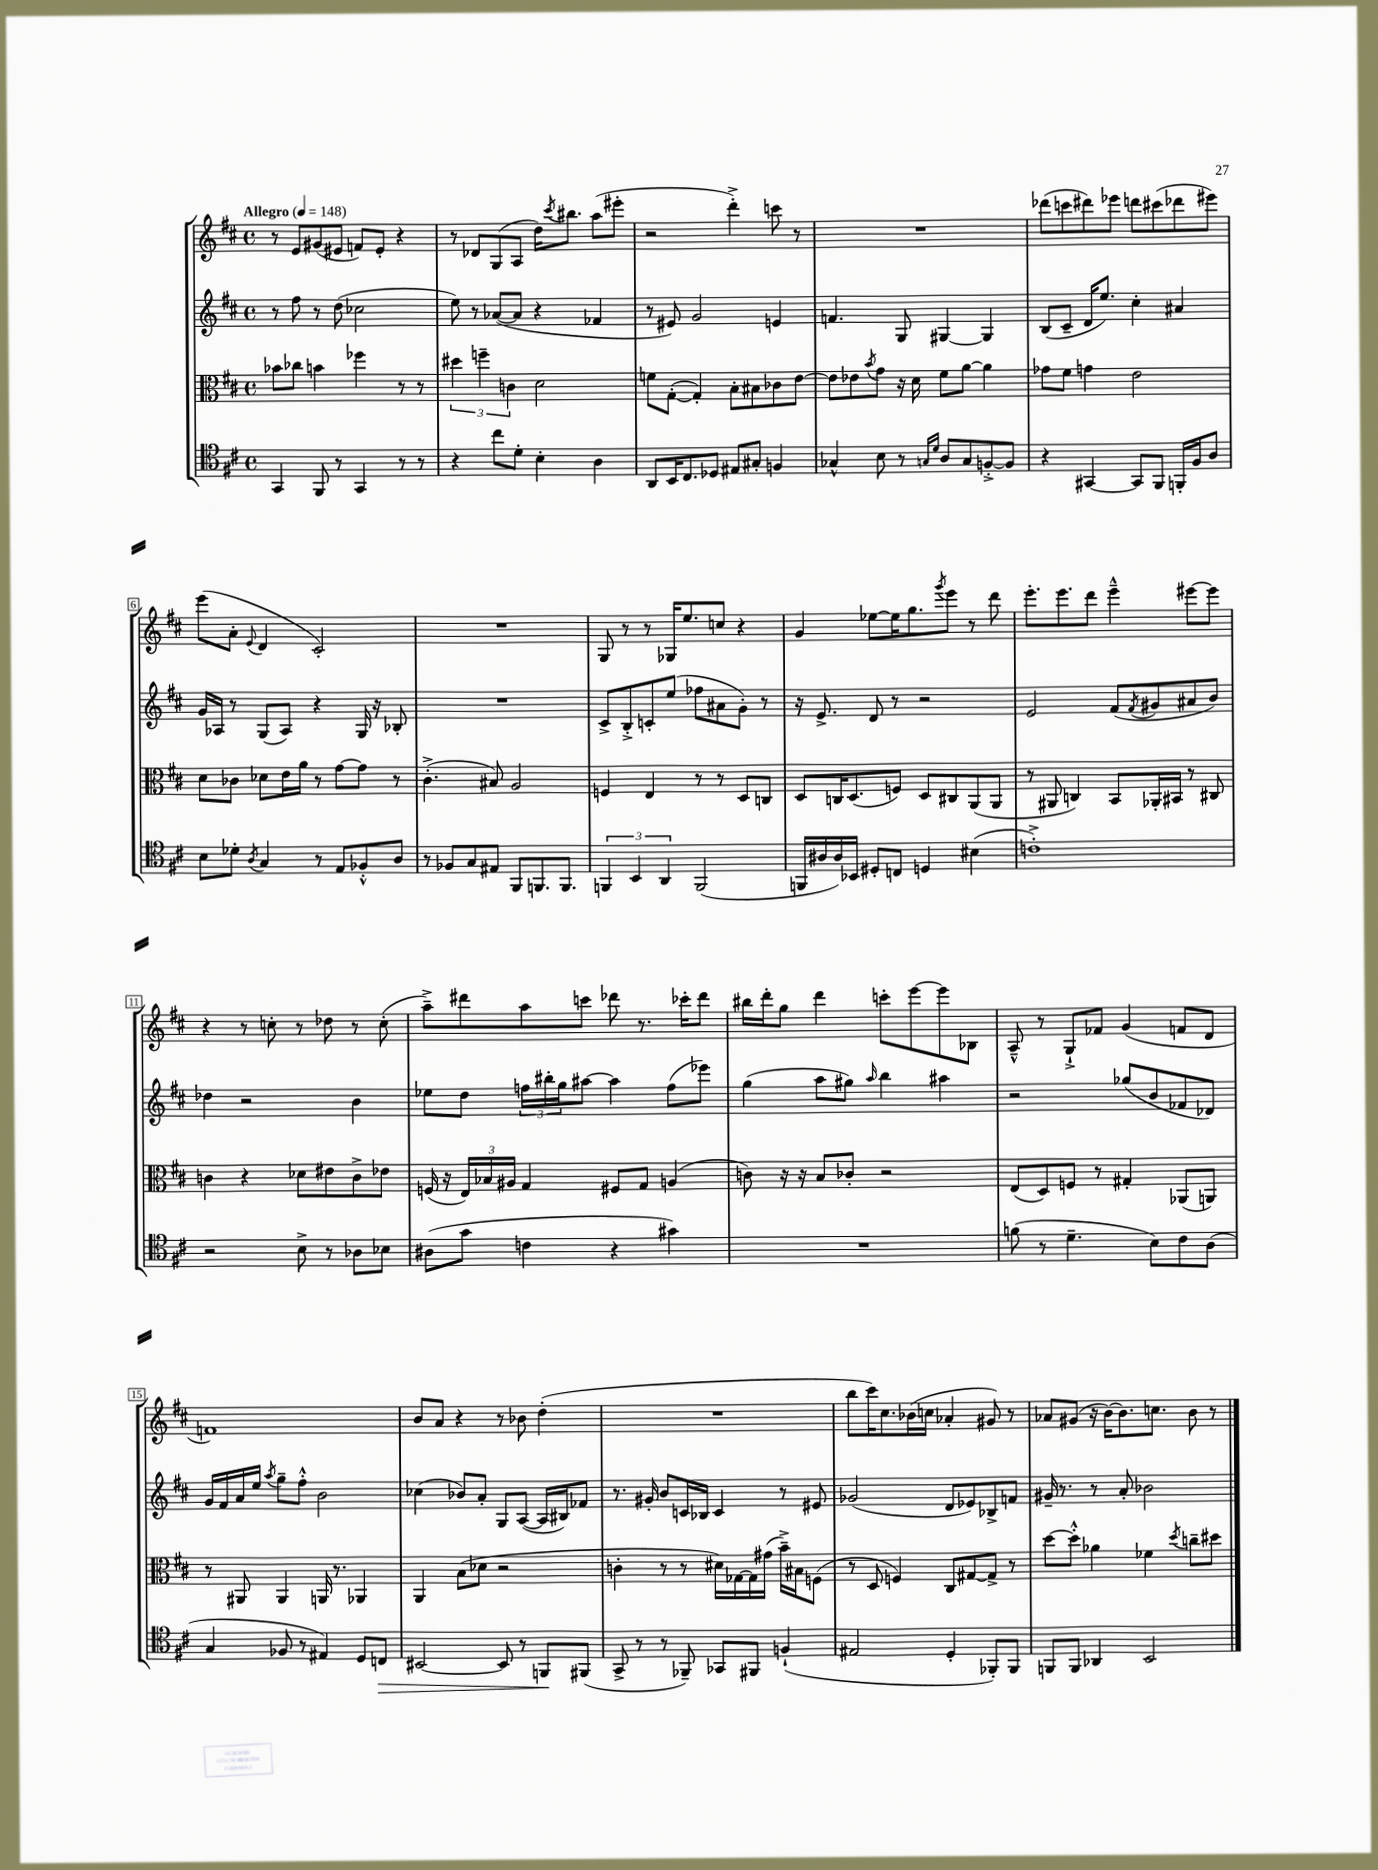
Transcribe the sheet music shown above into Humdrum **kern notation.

**kern	**kern	**kern	**kern
*staff4	*staff3	*staff2	*staff1
*clefC4	*clefC3	*clefG2	*clefG2
*k[f#c#]	*k[f#c#]	*k[f#c#]	*k[f#c#]
*M4/4	*M4/4	*M4/4	*M4/4
*met(c)	*met(c)	*met(c)	*met(c)
*MM148	*MM148	*MM148	*MM148
4GG/	8b-\L	8r	8r
.	8cc-\J	8ff#\	8e/L
8FF#/	4b\	8r	(8g#/
8r	.	(8dd\	8e#/J
4GG/	4ff-\	2cc-\	8f/L)
.	.	.	8e#'/J
8r	8r	.	4r
8r	8r	.	.
=	=	=	=
4r	6dd#\	8ee\)	8r
.	.	8r	8d-/L
.	6ff~\	.	.
8cc#\L	.	([8a-/L	(8G/
.	6c\	.	.
8d'\J	.	8a-/]J	8A/J
4B'\	2d\	4r	16dd\LK)
.	.	.	8qccc#/
.	.	.	8.bb#\J
4A\	.	4f-/	(8aa\L
.	.	.	8eee#'\J
=	=	=	=
8AA/L	8f\L	8r	2r
16BB/K	([8G'\J	8e#/)	.
8.C#/	.	.	.
.	4G'/])	2g/	.
8D-/J	.	.	.
8E#/L	8B'\L	.	4ddd'^\)
8G#'/J	8B#\	.	.
4F/	8c-\	4e/	8ccc\
.	[8e\J	.	8r
=	=	=	=
4G-^^/	8e\]L	4.f/	1r
.	8e-\	.	.
.	8qb/	.	.
8B\	8g\J	.	.
8r	16r	8G/	.
.	16d\	.	.
16qqG/LL	.	.	.
16qqd/JJ	.	.	.
8A/L	8f#\L	[4G#/	.
8G/	[8a\J	.	.
[8F'^/	4a\]	4G#/]	.
8F/]J	.	.	.
=	=	=	=
4r	8g-\L	(8B/L	(8ddd-\L
.	8f#\J	8c#~/J	8ccc\
[4GG#/	4g\	16d/LK	8ddd#\)
.	.	8.ee/J)	.
.	.	.	8eee-\J
8GG#/]L	2e\	4cc#'\	8ddd\L
8FF#/J	.	.	(8ccc#\
16FF'/LL	.	4a#/	8ddd-\
16F#/J	.	.	.
8A/J	.	.	8eee#\J)
=	=	=	=
8B\L	8d\L	16g/LL	(8eee\L
.	.	16A-/JJ	.
8d-'\J	8c-\J	8r	8a'\J
8qA/	.	.	8qqe/
4G/	8d-\L	(8G/L	4d/
.	16e\L	8A-/J)	.
.	16a\JJ	.	.
8r	8r	4r	2c#'/)
8E/L	[8g\L	.	.
8F-'^^/	8g\]J	16G/	.
.	.	16r	.
8A/J	8r	8B-'/	.
=	=	=	=
8r	(4.c#'^\	1r	1r
8F-/L	.	.	.
8G/	.	.	.
8E#/J	8B#/)	.	.
8FF#/L	2A/	.	.
8.FF/	.	.	.
8.FF/J	.	.	.
=	=	=	=
6FF/	4F/	8c#^/L	8G/
.	.	8B'^/	8r
6BB/	.	.	.
.	4E/	8c'/	8r
6AA/	.	.	.
.	.	(8ee/J	16G-/LK
.	.	.	8.ee/
(2FF/	8r	8ff-\L	.
.	8r	8a#\	8cc/J
.	8D/L	8g'\J)	4r
.	8C/J	8r	.
=	=	=	=
16FF/LL	8D/L	16r	4g/
16A#/	.	8.e^/	.
16A#/)	16C/K	.	.
16BB-/JJ	(8.D/	.	.
8D#'/L	.	8d/	[8ee-\L
8C/J	8F/J)	8r	16ee-\]K
.	.	.	8.gg\
4D/	8D/L	2r	.
.	.	.	8qggg/
.	8C#/	.	8eee\J
(4B#\	(8AA/	.	8r
.	8AA/J	.	8ddd\
=	=	=	=
1c'^)	8r	2e/	8.eee'\L
.	8AA#/	.	.
.	.	.	8.eee\
.	4C/)	.	.
.	.	.	8ddd\J
.	8BB/L	(8f#/L	4eee~^^\
.	.	8qf#/	.
.	16AA-'/L	8g#/	.
.	16BB#/JJ	.	.
.	8r	8a#/	[8eee#\L
.	8C#/	8b/J)	8eee#\]J
=	=	=	=
2r	4c\	4dd-\	4r
.	4r	2r	8r
.	.	.	8cc'\
8B^\	8d-\L	.	8r
8r	8e#\	.	8dd-\
8A-\L	8c^\	4b\	8r
8B-\J	8e-\J	.	(8cc'\
=	=	=	=
(8A#\L	(16F/	8ee-\L	8aa~^\L)
.	16r	.	.
8g\J	24E/LL)	8dd\J	8ddd#\
.	24B-/	.	.
.	24A#/JJ	.	.
4c\	4G/	24ff\LL	8aa\
.	.	24bb#'\	.
.	.	24gg\J	.
.	.	[8aa#\J	8ccc\J
4r	8F#/L	4aa#\]	8ddd-\
.	8G/J	.	8.r
4g#\)	(4A/	(8ff\L	.
.	.	.	16ccc-'\LK
.	.	8eee-\J)	8ddd-\J
=	=	=	=
1r	8c\)	(4gg\	16bb#\LL
.	.	.	16ddd'\J
.	16r	.	8gg\J
.	16r	.	.
.	8B/L	8aa\L	4ddd\
.	8c-'/J	8gg#\J)	.
.	.	16qqaa/	.
.	2r	4bb\	8ccc'\L
.	.	.	[8eee\
.	.	4aa#\	8eee\]
.	.	.	8B-\J
=	=	=	=
(8f\	(8E/L	2r	8A~^^/
8r	8D/)	.	8r
4.d~\	8F/J	.	8G`^/L
.	8r	.	8f-/J
.	4G#'/	(8gg-/L	(4g/
8B\L)	.	8b/	.
8c#\	(8AA-/L	8f-/	8f/L
(8A\J	8AA/J)	8d-/J)	8d/J
=	=	=	=
4G/	8r	16g/LL	1f)
.	.	16f#/	.
.	8AA#/	16a/	.
.	.	16ee/JJ	.
.	.	8qaa/	.
8F-/	4AA#/	8gg~\L	.
8r	.	8ff#'^^\J	.
4E#/)	16AA/	2b\	.
.	8.r	.	.
8D/L	4AA-/	.	.
8C/J	.	.	.
=	=	=	=
[2BB#/	4AA/	(4cc-\	8b/L
.	.	.	8a/J
.	(8B\L	8b-/L)	4r
.	8d-\J	8a'/J	.
8BB#/]	2r	8G/L	8r
8r	.	([8A/J	8b-\
8FF/L	.	16A/]LL	(4dd'\
.	.	16B#/J)	.
(8FF#/J	.	8f-/J	.
=	=	=	=
8GG^/	4c'\	8.r	1r
8r	.	.	.
.	.	16g#'/	.
8r	8r	8b/L	.
8FF-~/)	8r	16c/L	.
.	.	16B-/JJ	.
8GG-/L	16d#\LL)	4c/	.
.	[16G-\	.	.
8FF#/J	16G-\]	.	.
.	(16g#\JJ	.	.
(4F`/	16b~^\LL)	8r	.
.	16B#\J	.	.
.	(8F\J	8e#/	.
=	=	=	=
2E#/	8r	(2g-/	8bb\L
.	8D/	.	16ccc#\K)
.	.	.	8.cc#\
.	4F/)	.	.
.	.	.	(16b-\L
.	.	.	16cc\JJ
4D'/	8C#/L	8d/L	4a-'/
.	[8G#/	8e-/)	.
8FF-'/L)	8G#^/]J	8B-^/	8g#/)
8FF-/J	8r	8f/J	8r
=	=	=	=
8FF/L	[8dd\L	16g#~/	8a-/L
.	.	8.r	.
8FF/J	8dd'^^\]J	.	(8g#/J
4AA-/	4a-\	8r	16r
.	.	.	[16b\LK)
.	.	8a'/	8.b\]
2BB/	4f-\	2b-\	.
.	.	.	8.cc\J
.	8qdd/	.	.
.	8cc~\L	.	8b\
.	8dd#\J	.	8r
==	==	==	==
*-	*-	*-	*-
